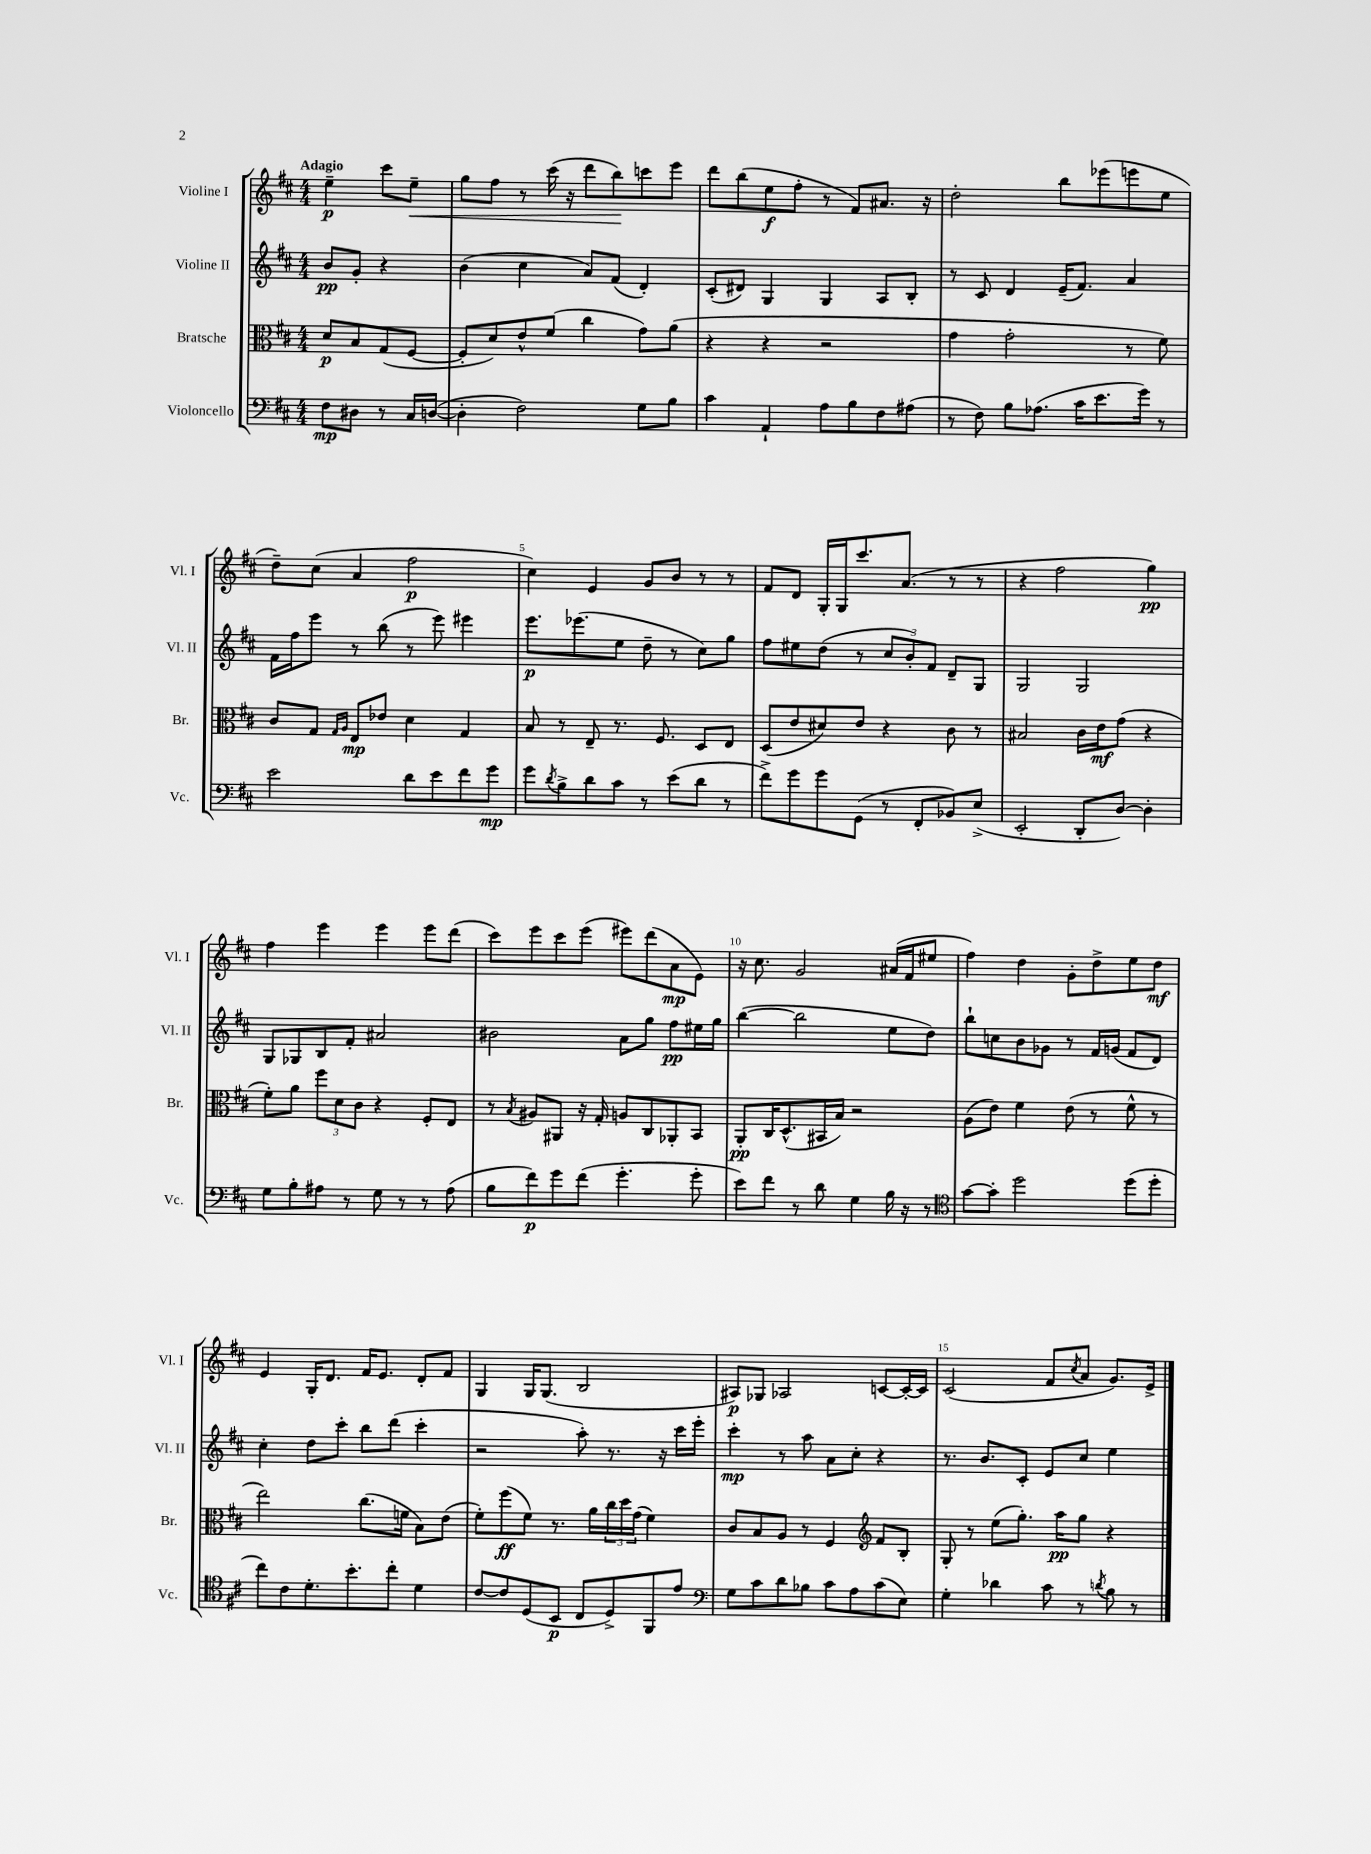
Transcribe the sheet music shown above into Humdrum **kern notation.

**kern	**kern	**kern	**kern
*staff4	*staff3	*staff2	*staff1
*clefF4	*clefC3	*clefG2	*clefG2
*k[f#c#]	*k[f#c#]	*k[f#c#]	*k[f#c#]
*M4/4	*M4/4	*M4/4	*M4/4
8F#\L	8d/L	8b/L	4ee~\
8D#\J	8B/	8g'/J	.
8r	(8G/	4r	8ccc#\L
16C#/LL	[8F#/J	.	8ee~\J
([16D/JJ	.	.	.
=	=	=	=
4D'\]	8F#'/]L	(4b\	8gg\L
.	8d/)	.	8ff#\J
2F#\)	8e^^/	4cc#\	8r
.	(8f#/J	.	(16ccc#\
.	.	.	16r
.	4cc#\	8a/L)	8ddd\L
.	.	(8f#/J	8bb\)
8G\L	8g\L)	4d'/)	8ccc\
8B\J	(8a\J	.	8eee\J
=	=	=	=
4c#\	4r	(8c#'/L	8ddd\L
.	.	8d#/J)	(8bb\
4AA`/	4r	4G/	8ee\
.	.	.	8ff#'\J
8A\L	2r	4G/	8r
8B\	.	.	8f#/L)
8F#\	.	8A/L	8.a#/J
(8A#\J	.	8B'/J	.
.	.	.	16r
=	=	=	=
8r	4g\	8r	2dd'\
8F#\)	.	8c#/	.
8B\L	2g'\	4d/	.
(8.A-\J	.	.	.
.	.	(16e~/LK	8bb\L
16c#\LK	.	8.f#/J)	.
8.e\	.	.	(8eee-\
.	8r	4a/	8eee\
16g\Jk)	.	.	.
8r	8f#\)	.	8ee\J
=	=	=	=
2e\	8c#/L	16f#\LL	8dd~\L)
.	.	16ff#\J	.
.	8G/J	8eee\J	(8cc#\J
.	16qqG/LL	.	.
.	16qqA/JJ	.	.
.	8E/L	8r	4a/
.	8e-/J	(8bb\	.
8d\L	4d\	8r	2ff#\
8e\	.	8eee\)	.
8f#\	4G/	4eee#\	.
8g\J	.	.	.
=	=	=	=
8g\L	8B/	8.eee\L	4cc#\)
8qd/	.	.	.
8B^\	8r	.	.
.	.	(8.eee-\	.
8d\	8E~/	.	4e/
8c#\J	8.r	8ee\J	.
8r	.	8dd~\	8g/L
.	8.F#/	.	.
(8e\L	.	8r	8b/J
8d\J	8D/L	8cc#\L)	8r
8r	8E/J	8gg\J	8r
=	=	=	=
8f#^\L)	(8D/L	8ff#\L	8f#/L
8g\	8e/	8ee#\	8d/J
8g\	8d#/)	(8dd\J	16G'/LL
.	.	.	16G/J
(8GG\J	8e/J	8r	8.ccc#/
8r	4r	12cc#/L	.
.	.	.	(8.a/J
.	.	12b'/)	.
8FF#'/L	.	.	.
.	.	12f#/J	.
8BB-/)	8c#\	8d~/L	8r
(8E^/J	8r	8G/J	8r
=	=	=	=
2EE'/	2B#/	2G/	4r
.	.	.	2ff#\
8DD'/L	16c#\LL	2G/	.
.	16e\J	.	.
[8D/J)	(8g\J	.	.
4D'\]	4r	.	4gg\)
=	=	=	=
8G\L	8f#'\L)	8G/L	4ff#\
8B'\	8a\J	8G-/	.
8A#\J	12ff#\L	8B/	4eee\
.	12d\	.	.
8r	.	8f#'/J	.
.	12c#\J	.	.
8G\	4r	2a#/	4eee\
8r	.	.	.
8r	8F#'/L	.	8eee\L
(8A#\	8E/J	.	(8ddd\J
=	=	=	=
8B\L	8r	2b#\	8ccc#\L)
.	8qB/	.	.
8f#\)	8A#/L	.	8eee\
8g\	8AA#/J	.	8ccc#\
(8f#\J	16r	.	(8eee\J
.	16G'/	.	.
4.g'\	8A/L	8a\L	8eee#\L)
.	8C#/	8gg\J	(8ddd\
.	8AA-'/	8ff#\L	8a\
8g'\	8BB/J	16ee#\L	8e\J)
.	.	16gg\JJ	.
=	=	=	=
8e\L)	8AA'/L	([4bb\	16r
.	.	.	8.cc#\
8f#\J	16C#/K	.	.
.	(8.D^^/	.	.
8r	.	2bb\]	2g/
8d\	16BB#/L	.	.
.	16B/JJ)	.	.
4G\	2r	.	.
16B\	.	8ee\L	(16a#/LL
16r	.	.	16f#/J
8r	.	8dd\J)	8ee#/J
=	=	=	=
*clefC4	*	*	*
[8g\L	(8A\L	8bb`\L	4ff#\)
8g'\]J	8e\J)	8cc\	.
2dd\	4f#\	8b\	4dd\
.	.	8g-\J	.
.	(8e\	8r	8g'\L
.	8r	16f#/LL	8dd^\
.	.	(16g/JJ	.
(8dd\L	8f#^^\	8f#/L	8ee\
8dd'\J	8r	8d/J)	8dd\J
=	=	=	=
8cc#\L)	2ee\)	4cc#'\	4e/
8c#\	.	.	.
8.d'\	.	8dd\L	16G'/LK
.	.	.	8.d/J
.	.	8ccc#'\J	.
8.b'\	.	.	.
.	(8.cc#\L	8bb\L	16f#/LK
.	.	.	8.e/J
8cc#'\J	.	(8ddd\J	.
.	16f\Jk	.	.
4d\	8B\L)	4ccc#'\	8d'/L
.	(8e\J	.	8f#/J
=	=	=	=
[8c#/L	8f#'\L)	2r	4G/
8c#/]	(8ff#\	.	.
(8D/	8f#\J)	.	16G/LK
.	.	.	(8.G/J
8BB/J	8.r	.	.
8C#/L	.	8aa'\)	2B/
.	16a\LL	.	.
8D^/)	24cc#\	8.r	.
.	24dd\	.	.
.	(24g\JJ	.	.
8FF#/	4f#\)	.	.
.	.	16r	.
8e/J	.	16ccc#\LL	.
.	.	16eee'\JJ	.
=	=	=	=
*clefF4	*	*	*
8G\L	8c#/L	4ccc#'\	8A#/L)
8c#\	8B/	.	8G-/J
8d\	8A/J	8r	2A-/
8B-\J	8r	8aa\	.
8c#\L	4F#/	8a\L	.
8A\	.	8cc#'\J	.
*	*clefG2	*	*
(8c#\	8f#/L	4r	[8c/L
8E\J)	8B'/J	.	16c'/_L
.	.	.	16c/]JJ
=	=	=	=
4G'\	8G'/	8.r	(2c#/
.	8r	.	.
.	.	8.b/L	.
4d-\	(8ee\L	.	.
.	8.gg'\J)	8c#'/J	.
8c#\	.	8e/L	8f#/L
.	16aa\LK	.	.
.	.	.	8qcc#/
8r	8gg\J	8cc#/J	8a/J
8qd/	.	.	.
8B\	4r	4ee\	8.g/L)
8r	.	.	.
.	.	.	16e^/Jk
==	==	==	==
*-	*-	*-	*-
